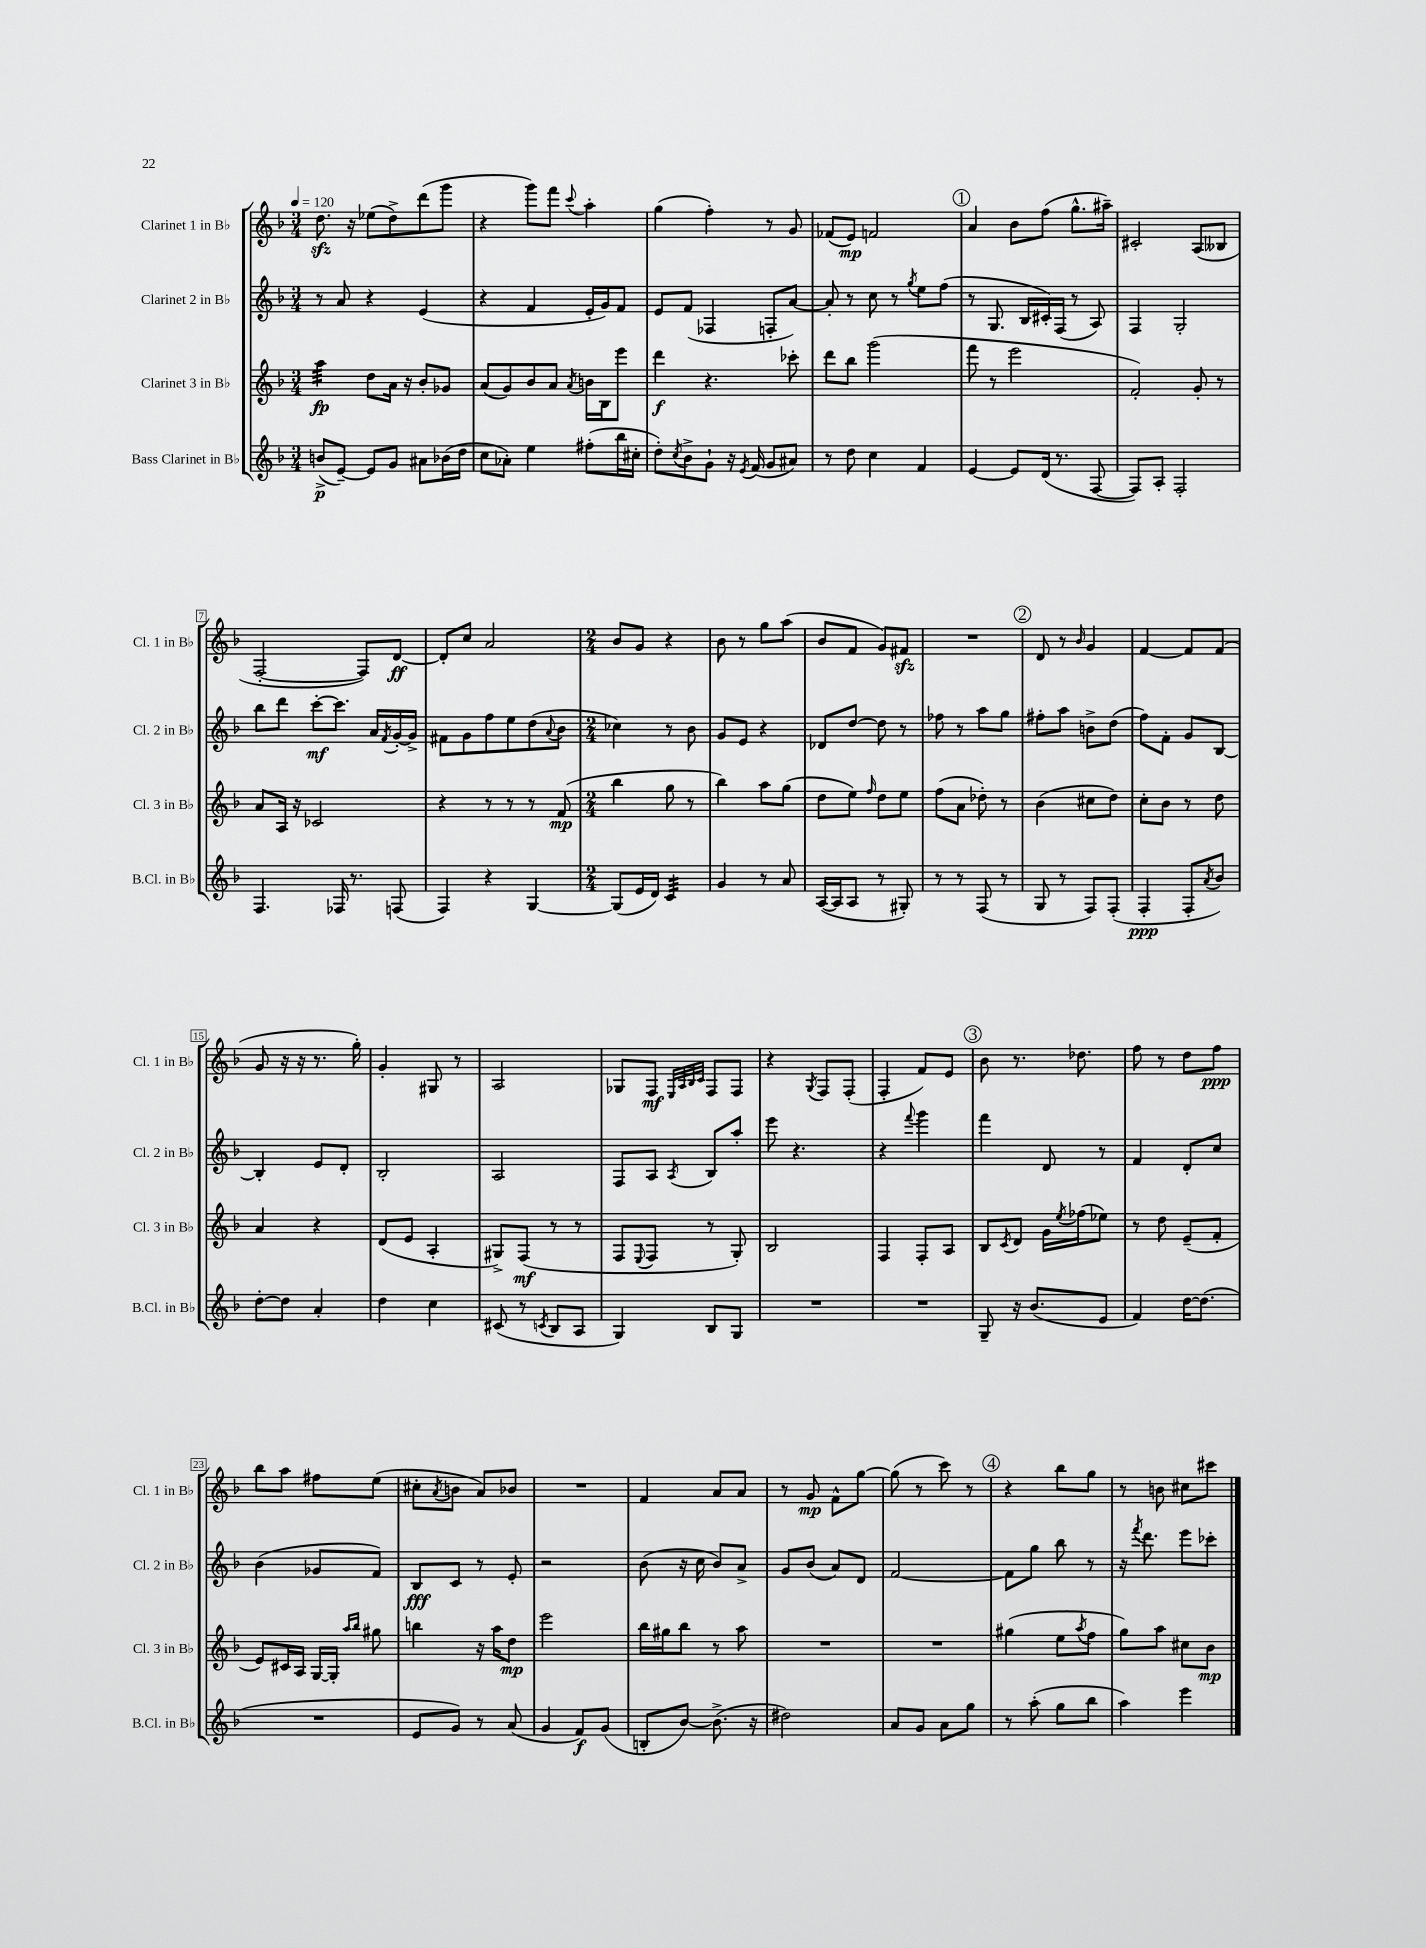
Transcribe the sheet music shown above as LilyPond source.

<<
\new StaffGroup <<
\new Staff = "s0" \with { instrumentName = "Clarinet 1 in Bb" shortInstrumentName = "Cl. 1 in Bb" } {
    \clef treble \key f \major \numericTimeSignature \time 3/4 \tempo 4 = 120
    d''8.\sfz r16 ees''8( d''8->) d'''8( g'''8 |
    r4 g'''8) f'''8 \appoggiatura { c'''8 } a''4-. |
    g''4( f''4-.) r8 g'8 |
    fes'8( e'8\mp) f'2 |
    \mark \markup { \circle "1" } a'4 bes'8 f''8( g''8.-^ ais''16--) |
    cis'2-. a8( beses8 |
    f2~-. f8) d'8~\ff |
    d'8-. c''8 a'2 |
    \numericTimeSignature \time 2/4 bes'8 g'8 r4 |
    bes'8 r8 g''8 a''8( |
    bes'8 f'8 g'8) fis'8\sfz |
    R2 |
    \mark \markup { \circle "2" } d'8 r8 \grace { bes'16 } g'4 |
    f'4~ f'8 f'8( |
    g'8 r16 r16 r8. g''16-.) |
    g'4-. gis8 r8 |
    a2 |
    ges8 f8\mf \grace { e32 a32 bes32 c'32 } f8 f8 |
    r4 \acciaccatura { g8 } f8 f8-.( |
    f4-. f'8) e'8 |
    \mark \markup { \circle "3" } bes'8 r8. des''8. |
    f''8 r8 d''8 f''8\ppp |
    bes''8 a''8 fis''8 e''8( |
    cis''8-. \acciaccatura { a'8 } b'8 a'8) bes'8 |
    R2 |
    f'4 a'8 a'8 |
    r8 g'8\mp f'8-^ g''8~ |
    g''8( r8 c'''8) r8 |
    \mark \markup { \circle "4" } r4 bes''8 g''8 |
    r8 b'8 cis''8 cis'''8 \bar "|." |
}
\new Staff = "s1" \with { instrumentName = "Clarinet 2 in Bb" shortInstrumentName = "Cl. 2 in Bb" } {
    \clef treble \key f \major \numericTimeSignature \time 3/4
    r8 a'8 r4 e'4( |
    r4 f'4 e'16-. g'16) f'8 |
    e'8 f'8( fes4 f8-. a'8~) |
    a'8-. r8 c''8 r8 \acciaccatura { g''8 } e''8 f''8( |
    \mark \markup { \circle "1" } r8 g8. bes16 cis'16-.) f16( r8 a8) |
    f4 g2-. |
    bes''8 d'''8 c'''8~-.\mf c'''8. a'16 \acciaccatura { f'8 } g'16~-. g'16-> |
    fis'8 g'8 f''8 e''8 d''8( \appoggiatura { a'8 } bes'8 |
    \numericTimeSignature \time 2/4 ces''4) r8 bes'8 |
    g'8 e'8 r4 |
    des'8 d''8~ d''8 r8 |
    fes''8 r8 a''8 g''8 |
    \mark \markup { \circle "2" } fis''8-. a''8 b'8-> d''8( |
    f''8) f'8-. g'8 bes8~ |
    bes4-. e'8 d'8-. |
    bes2-. |
    a2 |
    f8 a8 \acciaccatura { a8 } bes8 a''8-. |
    e'''8 r4. |
    r4 \appoggiatura { f'''8 } g'''4 |
    \mark \markup { \circle "3" } f'''4 d'8 r8 |
    f'4 d'8-. c''8 |
    bes'4( ges'8 f'8) |
    bes8\fff c'8 r8 e'8-. |
    r2 |
    bes'8( r16 c''16 bes'8) a'8-> |
    g'8 bes'8( a'8) d'8 |
    f'2~ |
    \mark \markup { \circle "4" } f'8 g''8 bes''8 r8 |
    r16 \acciaccatura { f'''8 } d'''8. e'''8 ces'''8-. \bar "|." |
}
\new Staff = "s2" \with { instrumentName = "Clarinet 3 in Bb" shortInstrumentName = "Cl. 3 in Bb" } {
    \clef treble \key f \major \numericTimeSignature \time 3/4
    a''4:32\fp d''8 a'16 r16 bes'8-. ges'8 |
    a'8( g'8) bes'8 a'8 \acciaccatura { a'8 } b'16 bes16 e'''8 |
    d'''4\f r4. ces'''8-. |
    d'''8 bes''8 g'''2( |
    \mark \markup { \circle "1" } f'''8 r8 e'''2 |
    f'2-.) g'8-. r8 |
    a'8 a16 r16 ces'2 |
    r4 r8 r8 r8 f'8\mp( |
    \numericTimeSignature \time 2/4 bes''4 g''8 r8 |
    bes''4) a''8 g''8( |
    d''8 e''8) \grace { f''16 } d''8 e''8 |
    f''8( a'8 des''8-.) r8 |
    \mark \markup { \circle "2" } bes'4( cis''8 d''8) |
    c''8-. bes'8 r8 d''8 |
    a'4 r4 |
    d'8( e'8 a4-. |
    gis8->) f8\mf( r8 r8 |
    f8 \appoggiatura { e8 } f8 r8 g8-.) |
    bes2 |
    f4 f8-. a8 |
    \mark \markup { \circle "3" } bes8 \acciaccatura { c'8 } d'8 g'16 \acciaccatura { e''8 } fes''16( ees''8) |
    r8 d''8 e'8--( f'8-. |
    e'8) cis'16 a16 g16~ g16-. \grace { a''16 bes''16 } gis''8 |
    b''4 r16 a''16 d''8\mp |
    e'''2 |
    bes''16 gis''16 bes''8 r8 a''8 |
    R2 |
    R2 |
    \mark \markup { \circle "4" } gis''4( e''8 \acciaccatura { a''8 } f''8 |
    g''8) a''8 cis''8 bes'8\mp \bar "|." |
}
\new Staff = "s3" \with { instrumentName = "Bass Clarinet in Bb" shortInstrumentName = "B.Cl. in Bb" } {
    \clef treble \key f \major \numericTimeSignature \time 3/4
    b'8->\p( e'8~--) e'8 g'8 ais'8 bes'16( d''16 |
    c''8 aes'8-.) e''4 fis''8-.( bes''16 cis''16-. |
    d''8-.) \acciaccatura { c''8 } bes'8-> g'8-! r16 \acciaccatura { e'8 } f'16( g'8 ais'8) |
    r8 d''8 c''4 f'4 |
    \mark \markup { \circle "1" } e'4~ e'8 d'16( r8. f8~ |
    f8) a8-. f2-. |
    f4. fes16 r8. f8( |
    f4) r4 g4~ |
    \numericTimeSignature \time 2/4 g8( e'16 d'16) c'4:32 |
    g'4 r8 a'8 |
    a16~( a16 a8 r8 gis8-.) |
    r8 r8 f8( r8 |
    \mark \markup { \circle "2" } g8 r8 f8) f8-.( |
    f4-.\ppp f8-. \acciaccatura { a'8 } bes'8) |
    d''8~-. d''8 a'4-. |
    d''4 c''4 |
    cis'8( r8 \acciaccatura { c'8 } bes8 a8 |
    g4) bes8 g8 |
    R2 |
    R2 |
    \mark \markup { \circle "3" } g8-- r16 bes'8.( e'8 |
    f'4) d''16~ d''8.( |
    R2 |
    e'8 g'8) r8 a'8( |
    g'4 f'8\f) g'8( |
    b8-. bes'8~) bes'8.->( r16 |
    dis''2) |
    a'8 g'8 a'8 g''8 |
    \mark \markup { \circle "4" } r8 a''8-.( g''8 bes''8 |
    a''4) e'''4 \bar "|." |
}
>>
>>
\layout { \context { \Score \override BarNumber.stencil = #(make-stencil-boxer 0.1 0.3 ly:text-interface::print) } }
